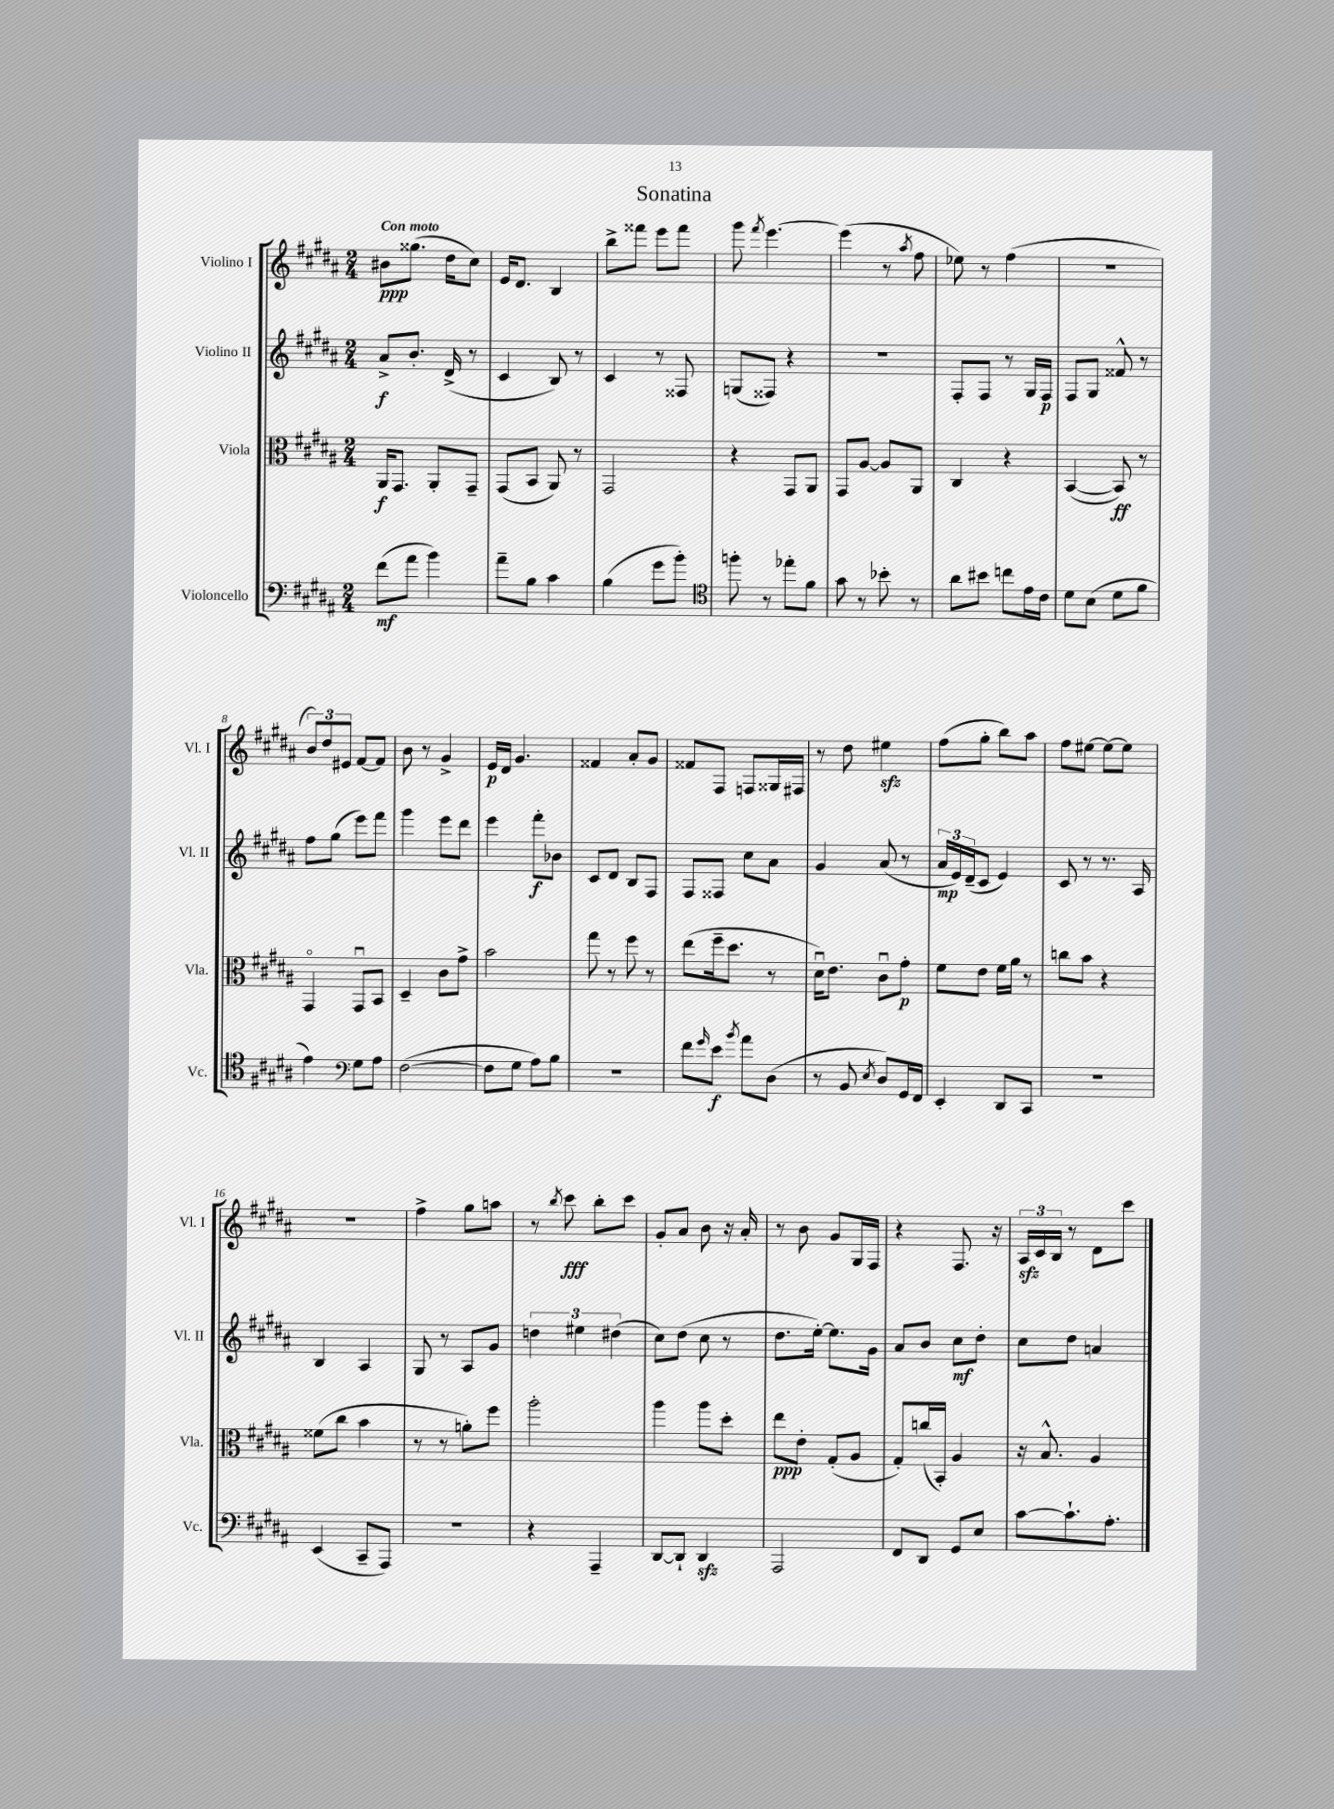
\header { title = "Sonatina" }
<<
\new StaffGroup <<
\new Staff = "s0" \with { instrumentName = "Violino I" shortInstrumentName = "Vl. I" } {
    \clef treble \key b \major \numericTimeSignature \time 2/4 \tempo "Con moto"
    bis'8\ppp gisis''8.( dis''16 cis''8) |
    e'16 dis'8. b4 |
    b''8-> fisis'''8 e'''8 fisis'''8 |
    gis'''8 \acciaccatura { fis'''8 } e'''4.~ |
    e'''4( r8 \acciaccatura { ais''8 } fis''8 |
    ees''8) r8 fis''4( |
    r2 |
    \tuplet 3/2 { b'8) dis''8 eis'8 } fis'8~ fis'8 |
    b'8 r8 gis'4-> |
    e'16\p dis'16 gis'4. |
    fisis'4 ais'8-. gis'8 |
    fisis'8 fis8 f8 gisis16 fis16 |
    r8 dis''8 eis''4\sfz |
    fis''8( gis''8-. b''8) ais''8 |
    fis''8 eis''8~ eis''8~ eis''8 |
    R2 |
    fis''4-> gis''8 a''8 |
    r8 \acciaccatura { b''8 } cis'''8\fff b''8-. cis'''8 |
    gis'8-. ais'8 b'8 r16 ais'16-. |
    r8 b'8 gis'8 gis16 fis16 |
    r4 fis8. r16 |
    \tuplet 3/2 { ais16\sfz cis'16 b16 } r8 dis'8 cis'''8 \bar "|." |
}
\new Staff = "s1" \with { instrumentName = "Violino II" shortInstrumentName = "Vl. II" } {
    \clef treble \key b \major \numericTimeSignature \time 2/4
    ais'8->\f b'8.-. dis'16->( r8 |
    cis'4 b8) r8 |
    cis'4 r8 fisis8 |
    g8( fisis8) r4 |
    R2 |
    fis8-. fis8 r8 gis16 fis16\p |
    fis8 gis8 fisis'8-^ r8 |
    fis''8 gis''8( e'''8) fis'''8 |
    gis'''4 e'''8 dis'''8 |
    e'''4 fis'''8-.\f bes'8 |
    cis'8 dis'8 b8 fis8 |
    fis8 fisis8 cis''8 ais'8 |
    gis'4 ais'8( r8 |
    \tuplet 3/2 { ais'16\mp e'16) dis'16--( } cis'8 e'4) |
    cis'8 r8 r8. ais16 |
    b4 ais4 |
    gis8 r8 ais8 gis'8 |
    \tuplet 3/2 { d''4 eis''4 dis''4( } |
    cis''8) dis''8( cis''8 r8 |
    dis''8. e''16~-.) e''8. gis'16 |
    ais'8 b'8 cis''8\mf dis''8-. |
    cis''8 dis''8 a'4 \bar "|." |
}
\new Staff = "s2" \with { instrumentName = "Viola" shortInstrumentName = "Vla." } {
    \clef alto \key b \major \numericTimeSignature \time 2/4
    ais,16\f gis,8. ais,8-. gis,8-- |
    gis,8( b,8 ais,8) r8 |
    gis,2 |
    r4 gis,8 ais,8 |
    gis,8 ais8~ ais8 ais,8 |
    cis4 r4 |
    b,4~( b,8\ff) r8 |
    gis,4\flageolet gis,8\downbow b,8 |
    dis4-- cis'8 gis'8-> |
    b'2 |
    gis''8 r8 fis''8 r8 |
    e''8( fis''16-- dis''8. r8 |
    dis'16\downbow) e'8. cis'8\downbow gis'8-.\p |
    fis'8 e'8 fis'16 ais'16 r8 |
    c''8 b'8 r4 |
    fisis'8( cis''8 b'4 |
    r8 r8 a'8-.) fis''8 |
    ais''2-. |
    ais''4 ais''8 dis''8-. |
    e''8\ppp e'8-. gis8-.( ais8 |
    gis8-.) c''16( b,16-.) ais4 |
    r16 b8.-^ ais4 \bar "|." |
}
\new Staff = "s3" \with { instrumentName = "Violoncello" shortInstrumentName = "Vc." } {
    \clef bass \key b \major \numericTimeSignature \time 2/4
    fis'8\mf( ais'8 b'4) |
    ais'8-- b8 cis'4 |
    b4( gis'8 b'8-.) |
    \clef tenor f''8-. r8 ees''8-. fis'8 |
    gis'8 r8 bes'8-. r8 |
    ais'8 bis'8 c''8 e'16 cis'16 |
    dis'8 b8( dis'8 fis'8 |
    e'4) \clef bass gis8 ais8 |
    fis2~( |
    fis8 gis8 ais8) b8 |
    R2 |
    fis'8 \grace { gis'16 } e'8\f \acciaccatura { b'8 } ais'8 dis8( |
    r8 b,8 \acciaccatura { e8 } dis8) gis,16 fis,16 |
    e,4-. dis,8 cis,8 |
    R2 |
    e,4( cis,8-- ais,,8) |
    r2 |
    r4 ais,,4-- |
    dis,8~ dis,8-! dis,4\sfz |
    ais,,2 |
    fis,8 dis,8 gis,8 e8 |
    cis'8~ cis'8.-! ais8.-. \bar "|." |
}
>>
>>
